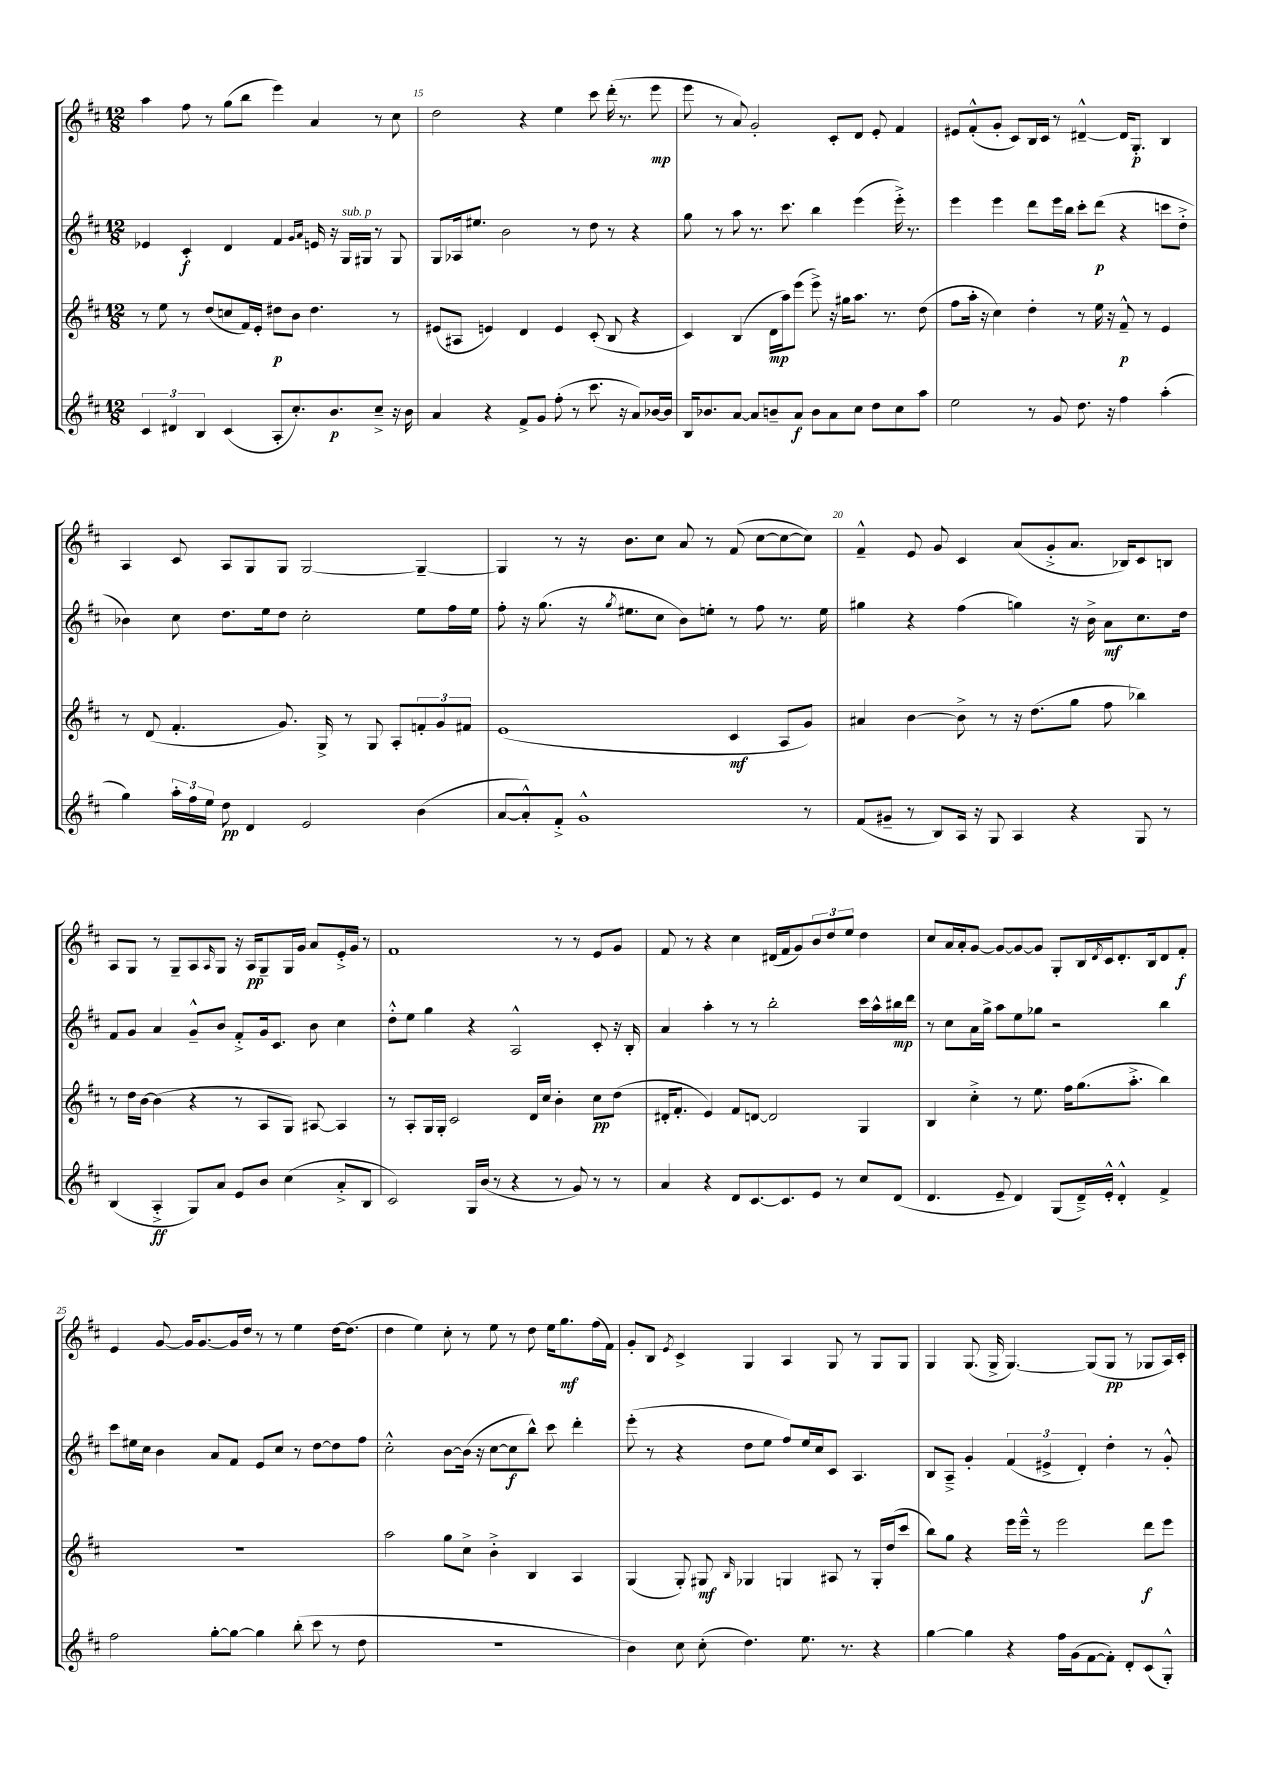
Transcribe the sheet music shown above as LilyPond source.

<<
\new StaffGroup <<
\new Staff = "s0" {
    \clef treble \key d \major \numericTimeSignature \time 12/8
    a''4 fis''8 r8 g''8( b''8 e'''4) a'4 r8 cis''8 |
    d''2 r4 e''4 cis'''8 d'''16-.( r8. e'''8\mp |
    e'''8 r8 a'8) g'2-. cis'8-. d'8 e'8-. fis'4 |
    eis'8 fis'8-.-^( g'8-. cis'8) b16 cis'16 r8 dis'4~---^ dis'16 g8.-.\p b4 |
    a4 cis'8 a8 g8 g8 g2~ g4~-- |
    g4 r8 r16 b'8. cis''8 a'8 r8 fis'8( cis''8~ cis''8~ cis''8) |
    fis'4---^ e'8 g'8 cis'4 a'8( g'8-.-> a'8. bes16) cis'8 b8 |
    a8 g8 r8 g8-- a8 \grace { a16 } g8 r16 a16\pp g8-- g16 g'16 a'8 e'16-.-> g'16 r8 |
    fis'1 r8 r8 e'8 g'8 |
    fis'8 r8 r4 cis''4 dis'16( fis'16 g'8) \tuplet 3/2 { b'8 d''8 e''8 } d''4 |
    cis''8 a'16 a'16-. g'8~ g'8~ g'8~ g'8 g8-. b16 \acciaccatura { d'8 } cis'16 d'8.-. b16 d'8 fis'8-.\f |
    e'4 g'8~ g'16 g'8.~ g'16 d''16 r8 r8 e''4 d''16~ d''8.( |
    d''4 e''4) cis''8-. r8 e''8 r8 d''8 e''16 g''8.\mf fis''16( fis'16) |
    g'8-. b8 \acciaccatura { e'8 } cis'4-> g4 a4 g8 r8 g8 g8 |
    g4 g8.( g16-> g4.~) g8( g8\pp r8 ges8 a16) cis'16-. \bar "|." |
}
\new Staff = "s1" {
    \clef treble \key d \major \numericTimeSignature \time 12/8
    ees'4 cis'4-.\f d'4 fis'4 \grace { g'16 a'16 } e'16 r16 g16^\markup { \italic "sub. p" } gis16 r8 gis8 |
    g8 aes16 eis''8. b'2 r8 d''8 r8 r4 |
    g''8 r8 a''8 r8. cis'''8. b''4 e'''4( e'''16-.->) r8. |
    e'''4 e'''4 d'''8 e'''16 b''16 cis'''8-. d'''8\p( r4 c'''8 d''8-.-> |
    bes'4) cis''8 d''8. e''16 d''8 cis''2-. e''8 fis''16 e''16 |
    fis''8-. r16 g''8.( r16 \acciaccatura { g''8 } eis''8. cis''8 b'8) e''8-. r8 fis''8 r8. e''16 |
    gis''4 r4 fis''4( g''4) r16 b'16-> a'8\mf cis''8. d''16 |
    fis'8 g'8 a'4 g'8---^ b'8 fis'8-.-> g'16 cis'8. b'8 cis''4 |
    d''8-.-^ e''8 g''4 r4 a2-^ cis'8-. r16 b16-. |
    a'4 a''4-. r8 r8 b''2-. cis'''16 a''16-^ bis''16\mp d'''16 |
    r8 cis''8 a'16 g''16-> a''8 e''8 ges''8 r2 b''4 |
    cis'''8 eis''16 cis''16 b'4 a'8 fis'8 e'8 cis''8 r8 d''8~ d''8 fis''8 |
    cis''2-.-^ b'8~ b'16( r16 cis''8~ cis''8\f b''8-^) cis'''8 d'''4-. |
    e'''8-.( r8 r4 d''8 e''8 fis''8) e''16 cis''16 cis'8 a4. |
    b8 a8---> g'4-. \tuplet 3/2 { fis'4( eis'4-> d'4-.) } d''4-. r8 g'8-.-^ \bar "|." |
}
\new Staff = "s2" {
    \clef treble \key d \major \numericTimeSignature \time 12/8
    r8 e''8 r8 d''8( c''8 fis'16) e'16-. dis''8\p b'8 dis''4. r8 |
    eis'8( ais8 e'4) d'4 e'4 cis'8-.( b8 r4 |
    cis'4) b4( d'16\mp a''16) e'''8( e'''8->) r16 gis''16 a''8. r8. d''8( |
    fis''8 a''16-. r16 cis''4) d''4-. r8 e''16 r16 fis'8---^\p r8 e'4 |
    r8 d'8( fis'4.-. g'8.) g16-> r8 g8 a8-. \tuplet 3/2 { f'8-. g'8 fis'8 } |
    e'1( cis'4\mf a8 g'8) |
    ais'4 b'4~ b'8-> r8 r16 d''8.( g''8 fis''8 bes''4) |
    r8 d''16 b'16~ b'4( r4 r8 a8 g8) ais8~ ais4 |
    r8 a8-. g16 g16-. cis'2 d'16 cis''16 b'4-. cis''8\pp d''8( |
    dis'16-. fis'8.-. e'4) fis'8 d'8~ d'2 g4 |
    b4 cis''4-.-> r8 e''8. fis''16 g''8.( a''8.-.-> b''4) |
    R1. |
    a''2 g''8 cis''8-> b'4-.-> b4 a4 |
    g4( g8-.) gis8\mf \grace { b16 } ges4 g4 ais8 r8 g16-. d''16( cis'''8 |
    b''8) g''8 r4 e'''16 e'''16---^ r8 e'''2 d'''8\f e'''8 \bar "|." |
}
\new Staff = "s3" {
    \clef treble \key d \major \numericTimeSignature \time 12/8
    \tuplet 3/2 { cis'4 dis'4 b4 } cis'4( a8-. cis''8.-.) b'8.\p cis''8---> r16 b'16 |
    a'4 r4 fis'8-> g'8 fis''8-.( r8 cis'''8. r16 a'8) bes'16~ bes'16 |
    b16 bes'8. a'8~ a'8 b'8-- a'8\f b'8 a'8 cis''8 d''8 cis''8 a''8 |
    e''2 r8 g'8 d''8. r16 fis''4 a''4-.( |
    g''4) \tuplet 3/2 { a''16-. fis''16 e''16 } d''8\pp d'4 e'2 b'4( |
    a'8~ a'8-.-^) fis'8-.-> g'1-^ r8 |
    fis'8( gis'8-- r8 b8) a16 r16 g8 a4 r4 g8 r8 |
    b4( a4-.->\ff g8) a'8 e'8 b'8 cis''4( a'8-.-> b8 |
    cis'2) g16 b'16( r8 r4 r8 g'8) r8 r8 |
    a'4 r4 d'8 cis'8.~ cis'8. e'8 r8 cis''8 d'8( |
    d'4. e'8-- d'4) g8( d'16--->) e'16-.-^ d'4-.-^ fis'4-> |
    fis''2 g''8~-. g''8~ g''4 b''8-.( cis'''8 r8 d''8 |
    R1. |
    b'4) cis''8 cis''8-.( d''4.) e''8. r8. r4 |
    g''4~ g''4 r4 fis''16 g'16( fis'8~ fis'8-.) d'8-. cis'8( g8-.-^) \bar "|." |
}
>>
>>
\layout { \context { \Score currentBarNumber = #14 \override BarNumber.break-visibility = ##(#f #t #t) barNumberVisibility = #(every-nth-bar-number-visible 5) } }
